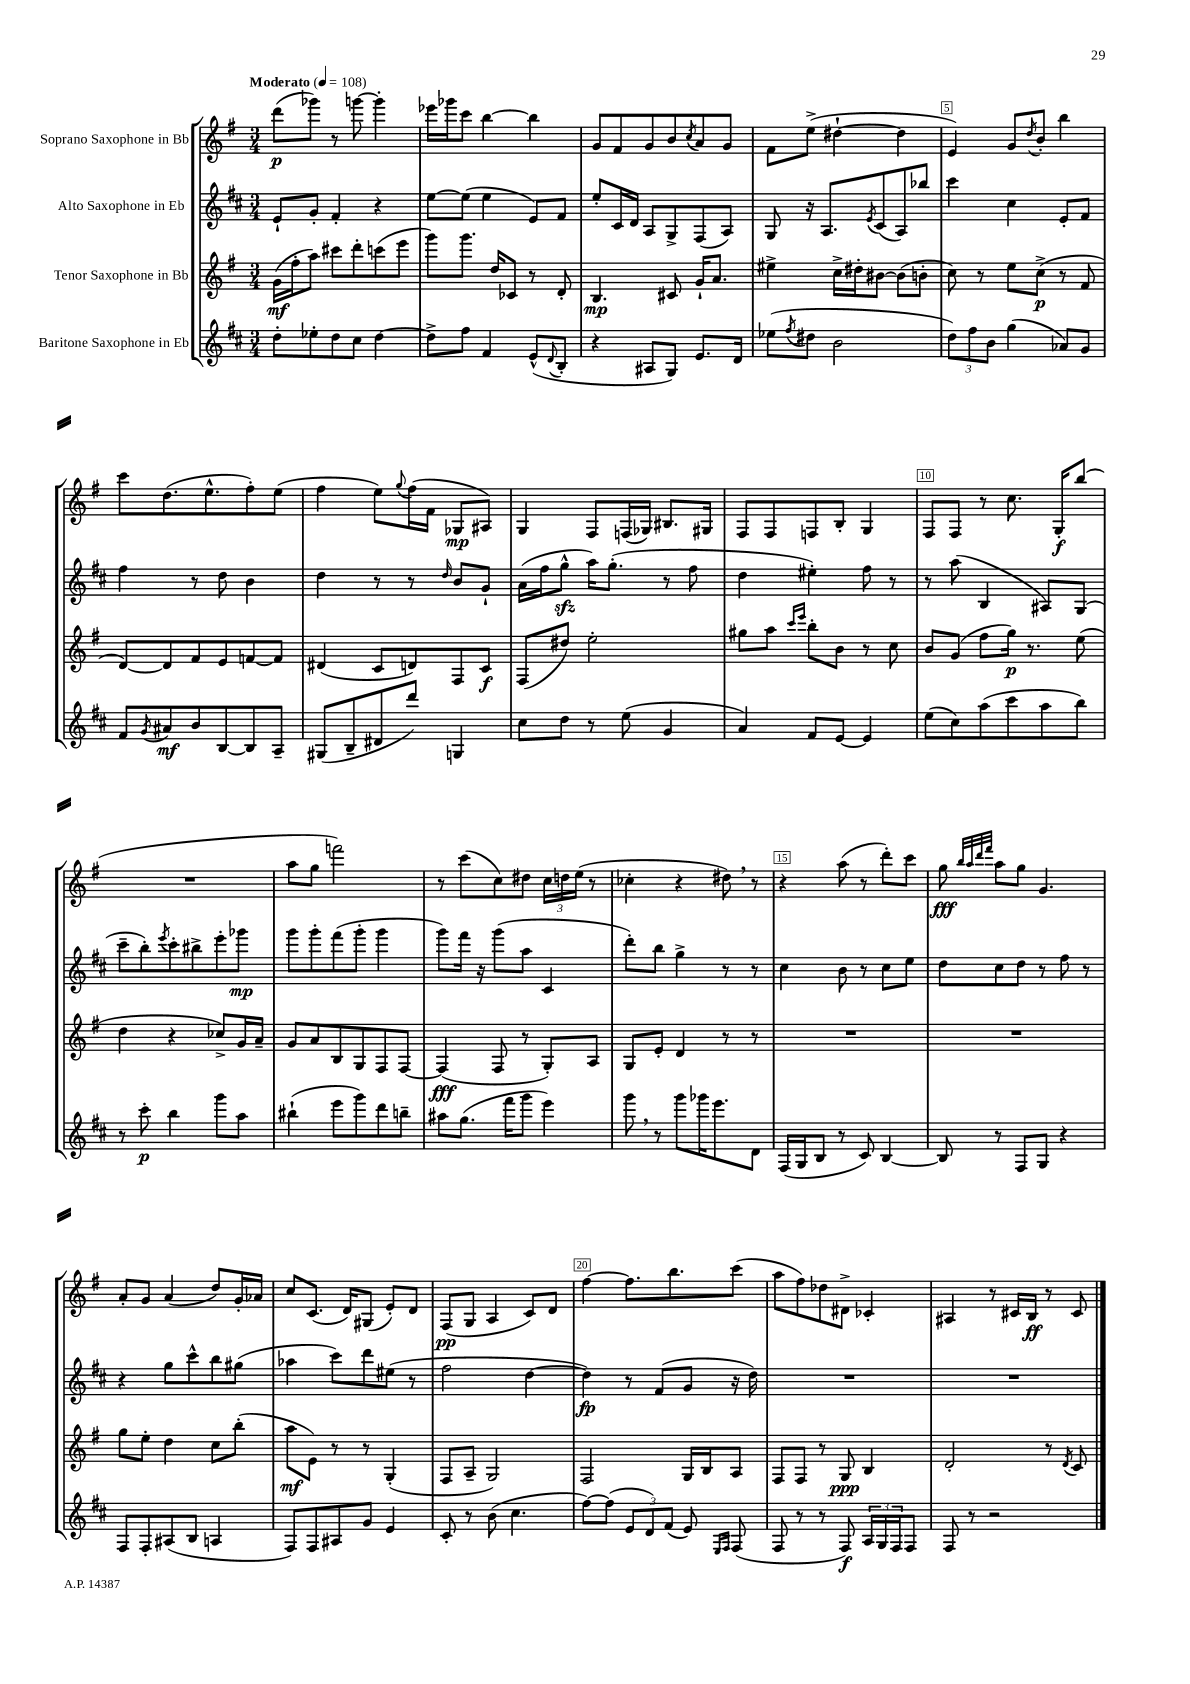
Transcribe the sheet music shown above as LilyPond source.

<<
\new StaffGroup <<
\new Staff = "s0" \with { instrumentName = "Soprano Saxophone in Bb" } {
    \clef treble \key g \major \numericTimeSignature \time 3/4 \tempo "Moderato" 4 = 108
    d'''8\p( ges'''8) r8 g'''8~ g'''4-. |
    ees'''16 ges'''16 c'''8 b''4~ b''4 |
    g'8 fis'8 g'8 b'8 \acciaccatura { c''8 } a'8 g'8 |
    fis'8 e''8->( dis''4~-! dis''4 |
    e'4) g'8 \acciaccatura { d''8 } b'8-. b''4 |
    c'''8 d''8.( e''8.-^ fis''8-.) e''8( |
    fis''4 e''8) \appoggiatura { g''8 } fis''16( fis'16 ges8\mp ais8) |
    g4 fis8 f16( ges16) bis8. gis16 |
    fis8 fis8 f8 b8-. g4 |
    fis8 fis8 r8 c''8. g16-.\f b''8( |
    R2. |
    a''8 g''8 f'''2) |
    r8 c'''8( c''8) dis''8 \tuplet 3/2 { c''16 d''16 e''16( } r8 |
    ces''4-. r4 dis''8) \breathe r8 |
    r4 a''8( r8 d'''8-.) c'''8 |
    g''8\fff \grace { b''32 a''32 d'''32 fis'''32 } a''8 g''8 g'4. |
    a'8-. g'8 a'4( d''8) g'16-. aes'16 |
    c''8 c'8.( d'16) gis8( e'8-.) d'8 |
    fis8\pp( g8 a4 c'8) d'8 |
    fis''4~ fis''8. b''8. c'''8( |
    a''8 fis''8) des''8 dis'8-> ces'4-. |
    ais4 r8 cis'16 b16\ff r8 cis'8 \bar "|." |
}
\new Staff = "s1" \with { instrumentName = "Alto Saxophone in Eb" } {
    \clef treble \key d \major \numericTimeSignature \time 3/4
    e'8-! g'8-. fis'4-. r4 |
    e''8~ e''8( e''4 e'8) fis'8 |
    e''8-. cis'16 d'16 a8 g8-> fis8( a8) |
    g8 r16 a8. \acciaccatura { e'8 } cis'8( a8) bes''8 |
    cis'''4 cis''4 e'8-. fis'8 |
    fis''4 r8 d''8 b'4 |
    d''4 r8 r8 \grace { d''16 } b'8 g'8-! |
    a'16( fis''16 g''8-^\sfz a''16) g''8.-.( r8 fis''8 |
    d''4 eis''4-.) fis''8 r8 |
    r8 a''8( b4 ais8) g8( |
    cis'''8-- b''8-.) \acciaccatura { e'''8 } cis'''8-. bis''8-> e'''8-. ges'''8\mp |
    g'''8 g'''8-. fis'''8( g'''8-. g'''4 |
    g'''8) fis'''16 r16 g'''8( a''8 cis'4 |
    d'''8-.) b''8 g''4-> r8 r8 |
    cis''4 b'8 r8 cis''8 e''8 |
    d''8 cis''8 d''8 r8 fis''8 r8 |
    r4 g''8 cis'''8-^ b''8 gis''8( |
    aes''4 cis'''8) d'''8 eis''8( r8 |
    fis''2 d''4~ |
    d''4\fp) r8 fis'8( g'8 r16 d''16) |
    R2. |
    R2. \bar "|." |
}
\new Staff = "s2" \with { instrumentName = "Tenor Saxophone in Bb" } {
    \clef treble \key g \major \numericTimeSignature \time 3/4
    g'16\mf( fis''16-. a''8) cis'''8 d'''8-. c'''8( e'''8 |
    g'''8) g'''8. d''16 ces'8 r8 d'8-. |
    b4.\mp cis'8 g'16-! a'8. |
    eis''4-> c''16-> dis''16-. bis'8~ bis'8( b'8-. |
    c''8) r8 e''8 c''8->\p( r8 fis'8 |
    d'8~) d'8 fis'8 e'8 f'8~ f'8 |
    dis'4( c'8 d'8) fis8 c'8\f |
    fis8( dis''8) e''2-. |
    gis''8 a''8 \grace { c'''16 e'''16 } b''8-. b'8 r8 c''8 |
    b'8 g'8( fis''8 g''16\p) r8. e''8( |
    d''4 r4 ces''8->) g'16 a'16-- |
    g'8 a'8 b8 g8 fis8 fis8~ |
    fis4\fff( fis8 r8 g8-.) a8 |
    g8 e'8-. d'4 r8 r8 |
    R2. |
    R2. |
    g''8 e''8-. d''4 c''8 b''8-.( |
    a''8\mf e'8) r8 r8 g4-.( |
    fis8 a8-- g2) |
    fis2 g16 b16 a8 |
    fis8 fis8 r8 g8\ppp b4 |
    d'2-. r8 \acciaccatura { d'8 } c'8 \bar "|." |
}
\new Staff = "s3" \with { instrumentName = "Baritone Saxophone in Eb" } {
    \clef treble \key d \major \numericTimeSignature \time 3/4
    d''8-. ees''8-. d''8 cis''8 d''4~ |
    d''8-> fis''8 fis'4 e'8-^( \appoggiatura { d'8 } b8-. |
    r4 ais8 g8) e'8. d'16 |
    ees''8( \acciaccatura { fis''8 } dis''8 b'2 |
    \tuplet 3/2 { d''8) fis''8 b'8 } g''4( aes'8) g'8 |
    fis'8 \acciaccatura { g'8 } ais'8\mf b'8 b8~ b8 a8-- |
    gis8( b8-- dis'8 d'''8) g4 |
    cis''8 d''8 r8 e''8( g'4 |
    a'4) fis'8 e'8~ e'4 |
    e''8( cis''8) a''8( cis'''8 a''8 b''8) |
    r8 cis'''8-.\p b''4 g'''8 a''8 |
    bis''4-!( e'''8 g'''8) d'''8 b''8-- |
    ais''8 g''8.( fis'''16 g'''8 e'''4) |
    g'''8 \breathe r8 g'''8 ges'''16 e'''8. d'8 |
    fis16( g16 b8 r8 cis'8) b4~ |
    b8 r8 fis8 g8 r4 |
    fis8 fis8-. ais8( b8 a4 |
    fis8) fis8 ais8 g'8 e'4 |
    cis'8-. r8 b'8( cis''4. |
    fis''8~) fis''8( \tuplet 3/2 { e'8 d'8) fis'8( } e'8) \grace { e16 fis16 } fis8( |
    fis8 r8 r8 fis8\f) \tuplet 3/2 { a16 g16 fis16 } fis8 |
    fis8 r8 r2 \bar "|." |
}
>>
>>
\layout { \context { \Score \override BarNumber.break-visibility = ##(#f #t #t) barNumberVisibility = #(every-nth-bar-number-visible 5) \override BarNumber.stencil = #(make-stencil-boxer 0.1 0.3 ly:text-interface::print) } }
